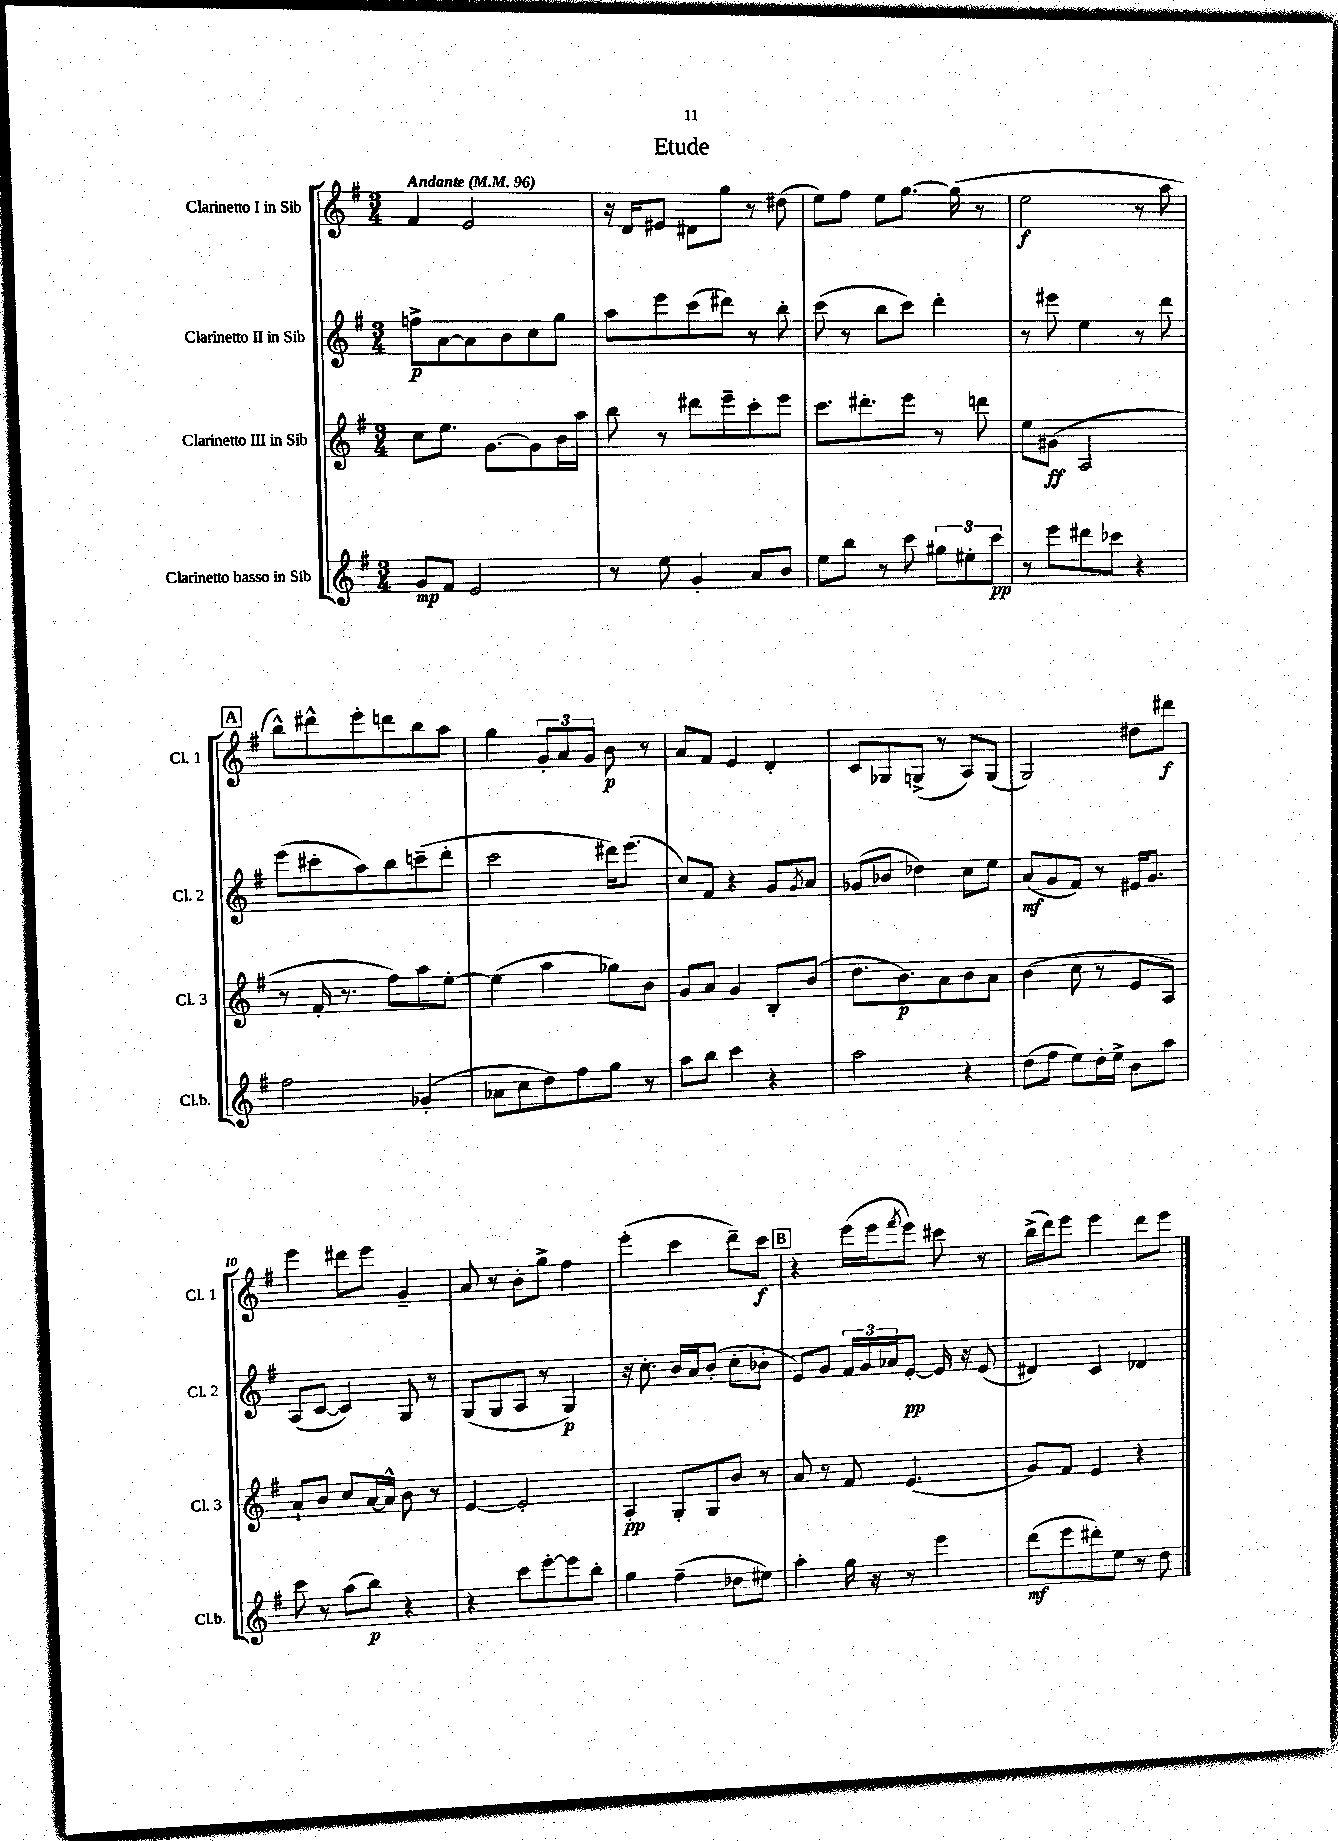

**kern	**dynam	**kern	**dynam	**kern	**dynam	**kern	**dynam
*part4	*part4	*part3	*part3	*part2	*part2	*part1	*part1
*staff4	*staff4	*staff3	*staff3	*staff2	*staff2	*staff1	*staff1
*I"Clarinetto basso in Sib	*	*I"Clarinetto III in Sib	*	*I"Clarinetto II in Sib	*	*I"Clarinetto I in Sib	*
*I'Cl.b.	*	*I'Cl. 3	*	*I'Cl. 2	*	*I'Cl. 1	*
*clefG2	*	*clefG2	*	*clefG2	*	*clefG2	*
*k[f#]	*	*k[f#]	*	*k[f#]	*	*k[f#]	*
*M3/4	*	*M3/4	*	*M3/4	*	*M3/4	*
*MM96	*	*MM96	*	*MM96	*	*MM96	*
=1	=1	=1	=1	=1	=1	=1	=1
!	!	!	!	!	!	!LO:TX:a:B:t=Andante	!
8g/L	mp	8cc\L	.	8ffn^\L	p	4f#/	.
8f#/J	.	8.ee\J	.	[8a\	.	.	.
2e/	.	.	.	8a\]	.	2e/	.
.	.	[8.g\L	.	.	.	.	.
.	.	.	.	8b\	.	.	.
.	.	8g\]	.	8cc\	.	.	.
.	.	16b\L	.	8gg\J	.	.	.
.	.	16aa\JJ	.	.	.	.	.
=2	=2	=2	=2	=2	=2	=2	=2
8r	.	8bb\	.	8aa\L	.	16r	.
.	.	.	.	.	.	16d/KL	.
8ee\	.	8r	.	8eee\	.	8e#X/J	.
4g'/	.	8ddd#X\L	.	(8ccc\	.	8d#X\L	.
.	.	8eee~\	.	8ddd#X\J)	.	8gg\J	.
8a/L	.	8ccc'\	.	8r	.	8r	.
8b/J	.	8eee\J	.	8bb'\	.	(8dd#X\	.
=3	=3	=3	=3	=3	=3	=3	=3
8ee\L	.	8.ccc\L	.	(8ccc\	.	8ee\L)	.
8bb\J	.	.	.	8r	.	8ff#\J	.
.	.	8.ddd#X'\	.	.	.	.	.
8r	.	.	.	8bb\L	.	8ee\L	.
8ccc\	.	8eee\J	.	8ccc\J)	.	[8.gg\J	.
12gg#X\L	.	8r	.	4ddd'\	.	.	.
.	.	.	.	.	.	(16gg\]	.
12ee#X'\	.	.	.	.	.	.	.
.	.	8dddn\	.	.	.	8r	.
12ccc\J	pp	.	.	.	.	.	.
=4	=4	=4	=4	=4	=4	=4	=4
8r	.	8ee\L	.	8r	.	2ee\	f
8eee\L	.	(8g#X\J	ff	8eee#X\	.	.	.
8ddd#X\	.	2A/	.	4ee\	.	.	.
8ccc-X\J	.	.	.	.	.	.	.
4r	.	.	.	8r	.	8r	.
.	.	.	.	8ddd\	.	8aa\	.
!!LO:LB:g=z
!!LO:REH:place=s1:t=A
=5	=5	=5	=5	=5	=5	=5	=5
2ff#\	.	8r	.	(8eee\L	.	8bb^^\L)	.
.	.	16f#'/	.	8ccc#X'\	.	8ddd#X^^\	.
.	.	8.r	.	.	.	.	.
.	.	.	.	8aa\)	.	8eee'\	.
.	.	8ff#\L)	.	8bb\	.	8dddn\	.
(4g-X'/	.	8aa\	.	(8cccn~\	.	8bb\	.
.	.	[8ee'\J	.	8ddd'\J	.	8aa\J	.
=6	=6	=6	=6	=6	=6	=6	=6
8a-X\L	.	(4ee\]	.	2ccc\	.	4gg\	.
8cc\	.	.	.	.	.	.	.
8dd\)	.	4aa\	.	.	.	12g'/L	.
.	.	.	.	.	.	12a/	.
8ff#\	.	.	.	.	.	.	.
.	.	.	.	.	.	12g/J	.
8gg\J	.	8gg-X\L)	.	16ddd#X\KL)	.	8b\	p
.	.	.	.	(8.eee\J	.	.	.
8r	.	8b\J	.	.	.	8r	.
=7	=7	=7	=7	=7	=7	=7	=7
8aa\L	.	8g/L	.	8cc/L)	.	8a/L	.
8bb\J	.	8a/J	.	8f#/J	.	8f#/J	.
4ccc\	.	4g/	.	4r	.	4e/	.
4r	.	8B'/L	.	8g/L	.	4d'/	.
.	.	.	.	8qg/	.	.	.
.	.	(8b/J	.	8a/J	.	.	.
=8	=8	=8	=8	=8	=8	=8	=8
2aa\	.	8.dd\L	.	(8g-X/L	.	8c/L	.
.	.	.	.	8b-X/J	.	8G-X/	.
.	.	8.b\)	p	.	.	.	.
.	.	.	.	4dd-X\)	.	(8Gn^/J	.
.	.	8a\	.	.	.	8r	.
4r	.	8b\	.	8cc\L	.	8A/L)	.
.	.	8a\J	.	8ee\J	.	(8G/J	.
=9	=9	=9	=9	=9	=9	=9	=9
(8dd\L	.	(4b\	.	(8a/L	mf	2G/)	.
8ff#\J	.	.	.	8g/	.	.	.
8ee\L)	.	8cc\	.	8f#/J)	.	.	.
16dd'\L	.	8r	.	8r	.	.	.
16ee^\JJ	.	.	.	.	.	.	.
8b\L	.	8e/L	.	16e#X/KL	.	8dd#X\L	.
.	.	.	.	8.g/J	.	.	.
8aa\J	.	8A/J)	.	.	.	8ddd#X\J	f
!!LO:LB:g=z
=10	=10	=10	=10	=10	=10	=10	=10
8ccc\	.	8a`/L	.	(8A/L	.	4eee\	.
8r	.	8b/J	.	[8c/J	.	.	.
(8aa\L	.	8cc/L	.	4c/])	.	8ddd#X\L	.
8bb\J)	p	[16a/L	.	.	.	8eee\J	.
.	.	16a^^/JJ]	.	.	.	.	.
4r	.	8b\	.	8G/	.	4g~/	.
.	.	8r	.	8r	.	.	.
=11	=11	=11	=11	=11	=11	=11	=11
4r	.	[4e/	.	(8G/L	.	8a/	.
.	.	.	.	8G/	.	8r	.
8ccc\L	.	2e'/]	.	8A/J	.	8b'\L	.
[8eee'\	.	.	.	8r	.	8gg^\J	.
8eee\]	.	.	.	4G/)	p	4ff#\	.
8bb'\J	.	.	.	.	.	.	.
=12	=12	=12	=12	=12	=12	=12	=12
4gg\	.	4A'/	pp	16r	.	(4eee'\	.
.	.	.	.	8.cc'\	.	.	.
(4ff#~\	.	8G'/L	.	16b/LL	.	4ccc\	.
.	.	.	.	16a/J	.	.	.
.	.	8G/	.	(8b'/J	.	.	.
8dd-X\L	.	8b/J	.	8cc'\L	.	8ddd~\L)	.
8ee#X\J)	.	8r	.	8b-X'\J	.	8ccc\J	f
!!LO:REH:place=s1:t=B
=13	=13	=13	=13	=13	=13	=13	=13
4aa'\	.	8a/	.	8e/L)	.	4r	.
.	.	8r	.	8g/J	.	.	.
16gg\	.	8f#/	.	24f#/LL	.	(16eee\LL	.
.	.	.	.	24g/	.	.	.
16r	.	.	.	.	.	16eee\J	.
.	.	.	.	24a-X/J	.	.	.
.	.	.	.	.	.	8qfff#/	.
8r	.	(4.e/	.	[8e'/J	pp	8eee\J)	.
4eee\	.	.	.	16e/]	.	8ccc#X\	.
.	.	.	.	16r	.	.	.
.	.	.	.	(8e/	.	8r	.
=14	=14	=14	=14	=14	=14	=14	=14
(8ddd\L	mf	8g/L)	.	4d#X/)	.	(16bb^\LL	.
.	.	.	.	.	.	16ddd\J)	.
8eee\	.	8f#/J	.	.	.	8eee\J	.
8ddd#X'\)	.	4e/	.	4c/	.	4eee\	.
8ee\J	.	.	.	.	.	.	.
8r	.	4r	.	4d-X/	.	8ddd\L	.
8dd\	.	.	.	.	.	8eee\J	.
==	==	==	==	==	==	==	==
*-	*-	*-	*-	*-	*-	*-	*-
